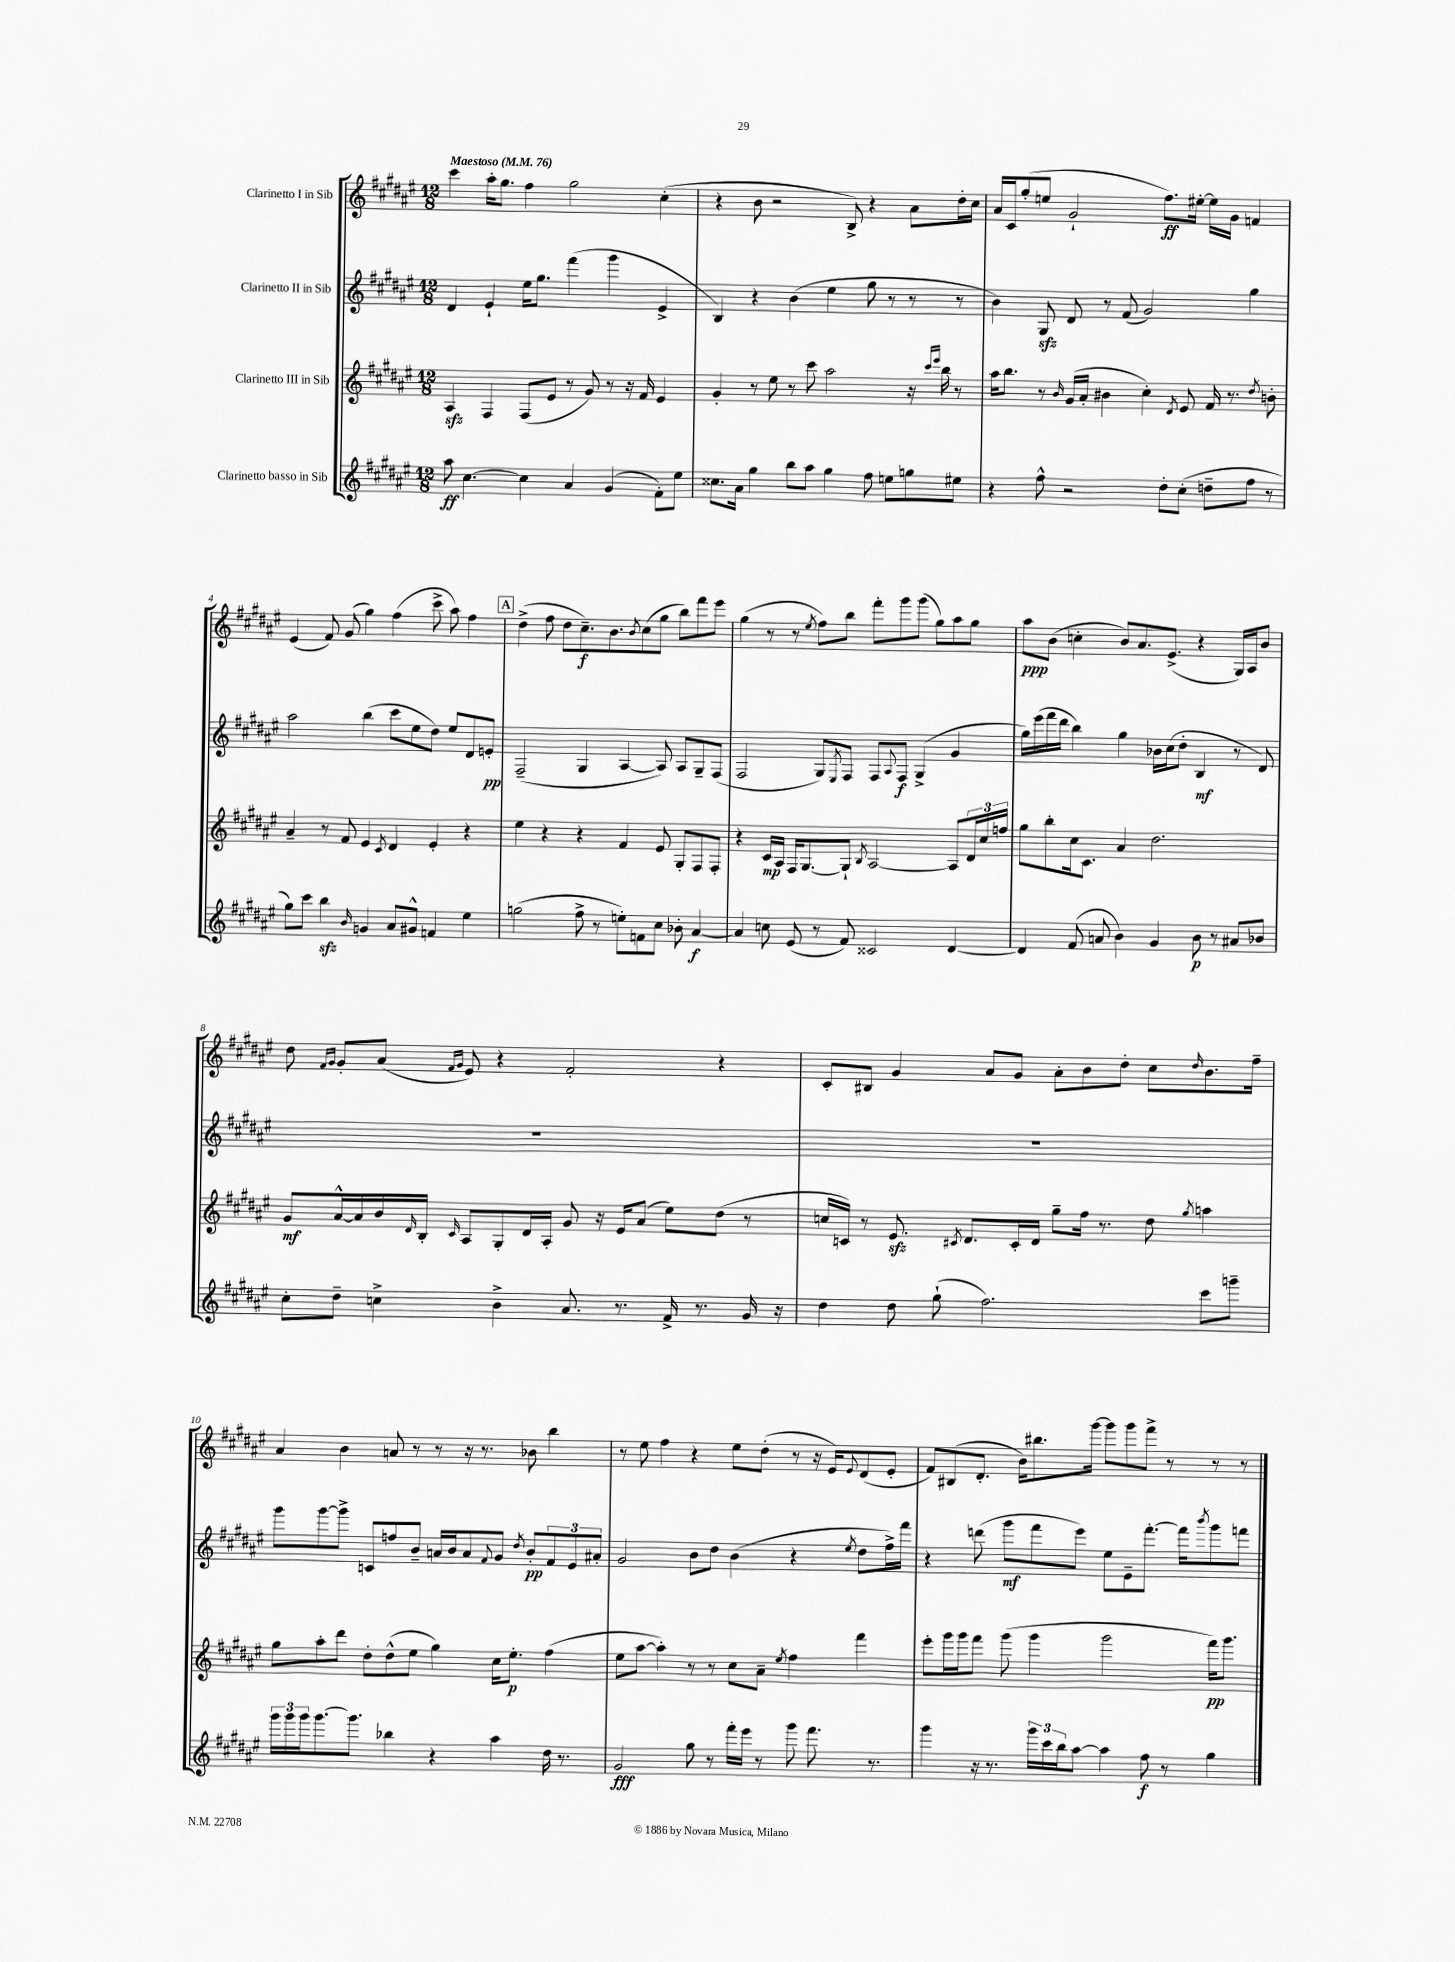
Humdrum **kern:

**kern	**kern	**kern	**kern
*staff4	*staff3	*staff2	*staff1
*clefG2	*clefG2	*clefG2	*clefG2
*k[f#c#g#d#a#e#]	*k[f#c#g#d#a#e#]	*k[f#c#g#d#a#e#]	*k[f#c#g#d#a#e#]
*M12/8	*M12/8	*M12/8	*M12/8
*MM76	*MM76	*MM76	*MM76
8aa#	4A#	4d#	4ccc#
[4.cc#	.	.	.
.	4F#	4e#`	16aa#'
.	.	.	8.gg#
4cc#]	(8F#	16ee#	4ff#
.	.	8.gg#	.
.	8e#	.	.
4a#	8r	(4fff#	2gg#
.	8g#)	.	.
(4g#	8r	4ggg#	.
.	16r	.	.
.	16f#	.	.
8f#')	4e#	4e#^	(4cc#'
8ee#	.	.	.
=	=	=	=
8.cc##	4g#'	4B)	4r
16a#	.	.	.
4gg#	8r	4r	8b
.	8ee#	.	2r
8bb	8r	(4b	.
8aa#	8ccc#	.	.
4gg#	2aa#	4ee#	.
.	.	.	8B^)
8ff#	.	8gg#	4r
8ee	.	8r	.
8gg	16r	8r	8a#
.	16qqccc#	.	.
.	16qqeee#	.	.
.	16bb	.	.
8ee#	8r	8r	16dd#'
.	.	.	16cc#
=	=	=	=
4r	16aa#	4b)	16a#
.	8.bb	.	16c#
.	.	.	(8gg#'
8ff#^^	8r	8G#	8ee
.	16qqb	.	.
2r	(16g#	8d#	2g#`
.	16a#'	.	.
.	4b#	8r	.
.	.	(8f#	.
.	4cc#')	2g#)	.
8dd#'	.	.	8.ff#)
.	8qd#	.	.
(8cc#'	8e#	.	.
.	.	.	[16ee#'
8dd~	16f#	.	16ee#]
.	8.r	.	16g#
8ff#	.	4gg#	4f
.	8qdd#	.	.
8r	8b'	.	.
=	=	=	=
8gg#)	4a#~	2aa#	(4e#
8ccc#	.	.	.
4bb	8r	.	8f#)
.	8f#	.	(8g#
16qqb	.	.	.
4g	4e#	(4bb	4gg#)
.	8qc#	.	.
8a#	4d#	8ccc#	(4ff#
8g#^^	.	8ee#	.
4f	4e#'	8dd#)	8ccc#^
.	.	8ee#	8aa#)
4ee#	4r	8d#	4ff#
.	.	8e'	.
=	=	=	=
(2gg	4ee#	(2F#~	(4dd#^
.	4r	.	8ff#
.	.	.	8dd#
8ff#^	4r	4G#	8.cc#~)
8r	.	.	.
.	.	.	8.b
8ee')	4f#	[4A#	.
.	.	.	8qb
8f	.	.	(8cc#
8cc#	8e#	8A#])	8gg#
8b-'	8G#'	8A#	8bb)
[4a#	8F#	8G#~	8fff#
.	8F#'	(8F#	8eee#
=	=	=	=
4a#]	4r	2F#	(4gg#
8cc	16c#	.	8r
.	16A#	.	.
(8e#	16F#	.	8r
.	[8.G#	.	.
.	.	.	8qee#
8r	.	8G#)	8ff#)
.	.	8qE#	.
8f#)	8G#`]	8F#	8bb
.	8qB	.	.
2c##	[2A#	8F#	8fff#'
.	.	8qqA#	.
.	.	8F#	8ggg#
.	.	(4G#^	(8ggg#
.	.	.	8gg#)
[4d#	8A#]	4g#	8aa#
.	24d#	.	8gg#
.	24cc#	.	.
.	24ff	.	.
=	=	=	=
4d#]	8gg#	16gg#)	8aa#
.	.	(16eee#	.
.	8bb'	16fff#	(8b
.	.	16ddd#	.
(8f#	16cc#	4bb)	4cc'
.	8.c#	.	.
8a	.	.	.
4b)	4a#	4gg#	8b)
.	.	.	8.a#
4g#	2.dd#	16b-	.
.	.	(16cc#	(8.e#^
.	.	8dd#'	.
8b	.	4B	4r
8r	.	.	.
8a#	.	8r	16G#)
.	.	.	16A#
8b-	.	8d#)	8b
=	=	=	=
8cc#'	8g#	1.r	8dd#
.	.	.	16qqf#
.	.	.	16qqg#
8dd#~	[16a#^^	.	8g#'
.	16a#]	.	.
4cc^	16b	.	(8a#
.	16qqd#	.	.
.	16B'	.	.
.	.	.	16qqf#
.	16qqc#	.	16qqg#
.	8A#	.	8e#)
4b^	8G#'	.	4r
.	16d#	.	.
.	16A#'	.	.
8.a#	8g#	.	2f#'
.	16r	.	.
8.r	16e#	.	.
.	(8a#	.	.
16f#^	8ee#)	.	.
8.r	.	.	.
.	(8dd#	.	4r
16g#	8r	.	.
16r	.	.	.
=	=	=	=
4dd#	16cc	1.r	8c#'
.	16c)	.	.
.	8r	.	8B#
8dd#	8.e#	.	4g#
(8gg#`	.	.	.
.	8qc#	.	.
.	8.d#	.	.
2.ff#)	.	.	8a#
.	16c#'	.	8g#
.	16d#	.	.
.	8gg#~	.	8a#'
.	16ff#	.	8b
.	8.r	.	.
.	.	.	8dd#'
.	8dd#	.	8cc#
.	8qgg#	.	16qqdd#
8ccc#	4aa	.	8.b
8ggg~	.	.	.
.	.	.	16ff#~
=	=	=	=
24ggg#	8gg#	8ggg#	4a#
24ggg#	.	.	.
24ggg#	.	.	.
[8.ggg#	8aa#'	[8ggg#	.
.	8ddd#	8ggg#^]	4b
8.ggg#]	.	.	.
.	8dd#'	8c	.
4bb-	(8dd#^^	8ff	8a
.	8ee#	8b~	8r
4r	4gg#)	16a	8r
.	.	16b	.
.	.	8a	16r
.	.	.	8.r
.	.	8qqf#	.
4aa#	16cc#	8g#	.
.	8.ee#'	.	.
.	.	8qdd#	.
.	.	8b'	8b-
16dd#	(4ff#	12f#	4bb
8.r	.	.	.
.	.	12e#	.
.	.	12a#'	.
=	=	=	=
2g#	8ee#	2g#	8r
.	[8aa#	.	8ee#
.	4aa#'])	.	4ff#
8gg#	8r	8b	4r
8r	8r	8dd#	.
16fff#'	8cc#	(4b	8ee#
16eee#	.	.	.
8r	8a#~	.	(8dd#'
.	8qee#	.	.
8ggg#	4ff#	4r	8r
8.fff#	.	.	16r
.	.	.	16e#)
.	.	8qee#	8qqe#
.	4fff#	8dd#	(8d#
8.r	.	.	.
.	.	16ff#^)	8e#'
.	.	16fff#	.
=	=	=	=
4ggg#	8eee#'	4r	8f#)
.	16ggg#	.	(8B#
.	16ggg#	.	.
16r	8fff#	(8ddd	8.d#'
8.r	.	.	.
.	(8ggg#	8ggg#	.
.	.	.	16b)
24ggg#	4ggg#	8fff#	8.bb#
24ccc#	.	.	.
24bb	.	.	.
[8aa#	.	8eee#)	.
.	.	.	[16ggg#
4aa#]	2ggg#	8ee#	8ggg#]
.	.	8e#~	8ggg#
8ff#	.	[8.fff#'	8fff#^
8r	.	.	8r
.	.	16fff#]	.
.	.	8qbbb	.
4gg#	16fff#)	8ggg#	8r
.	8.ggg#	.	.
.	.	8fff	8r
==	==	==	==
*-	*-	*-	*-
